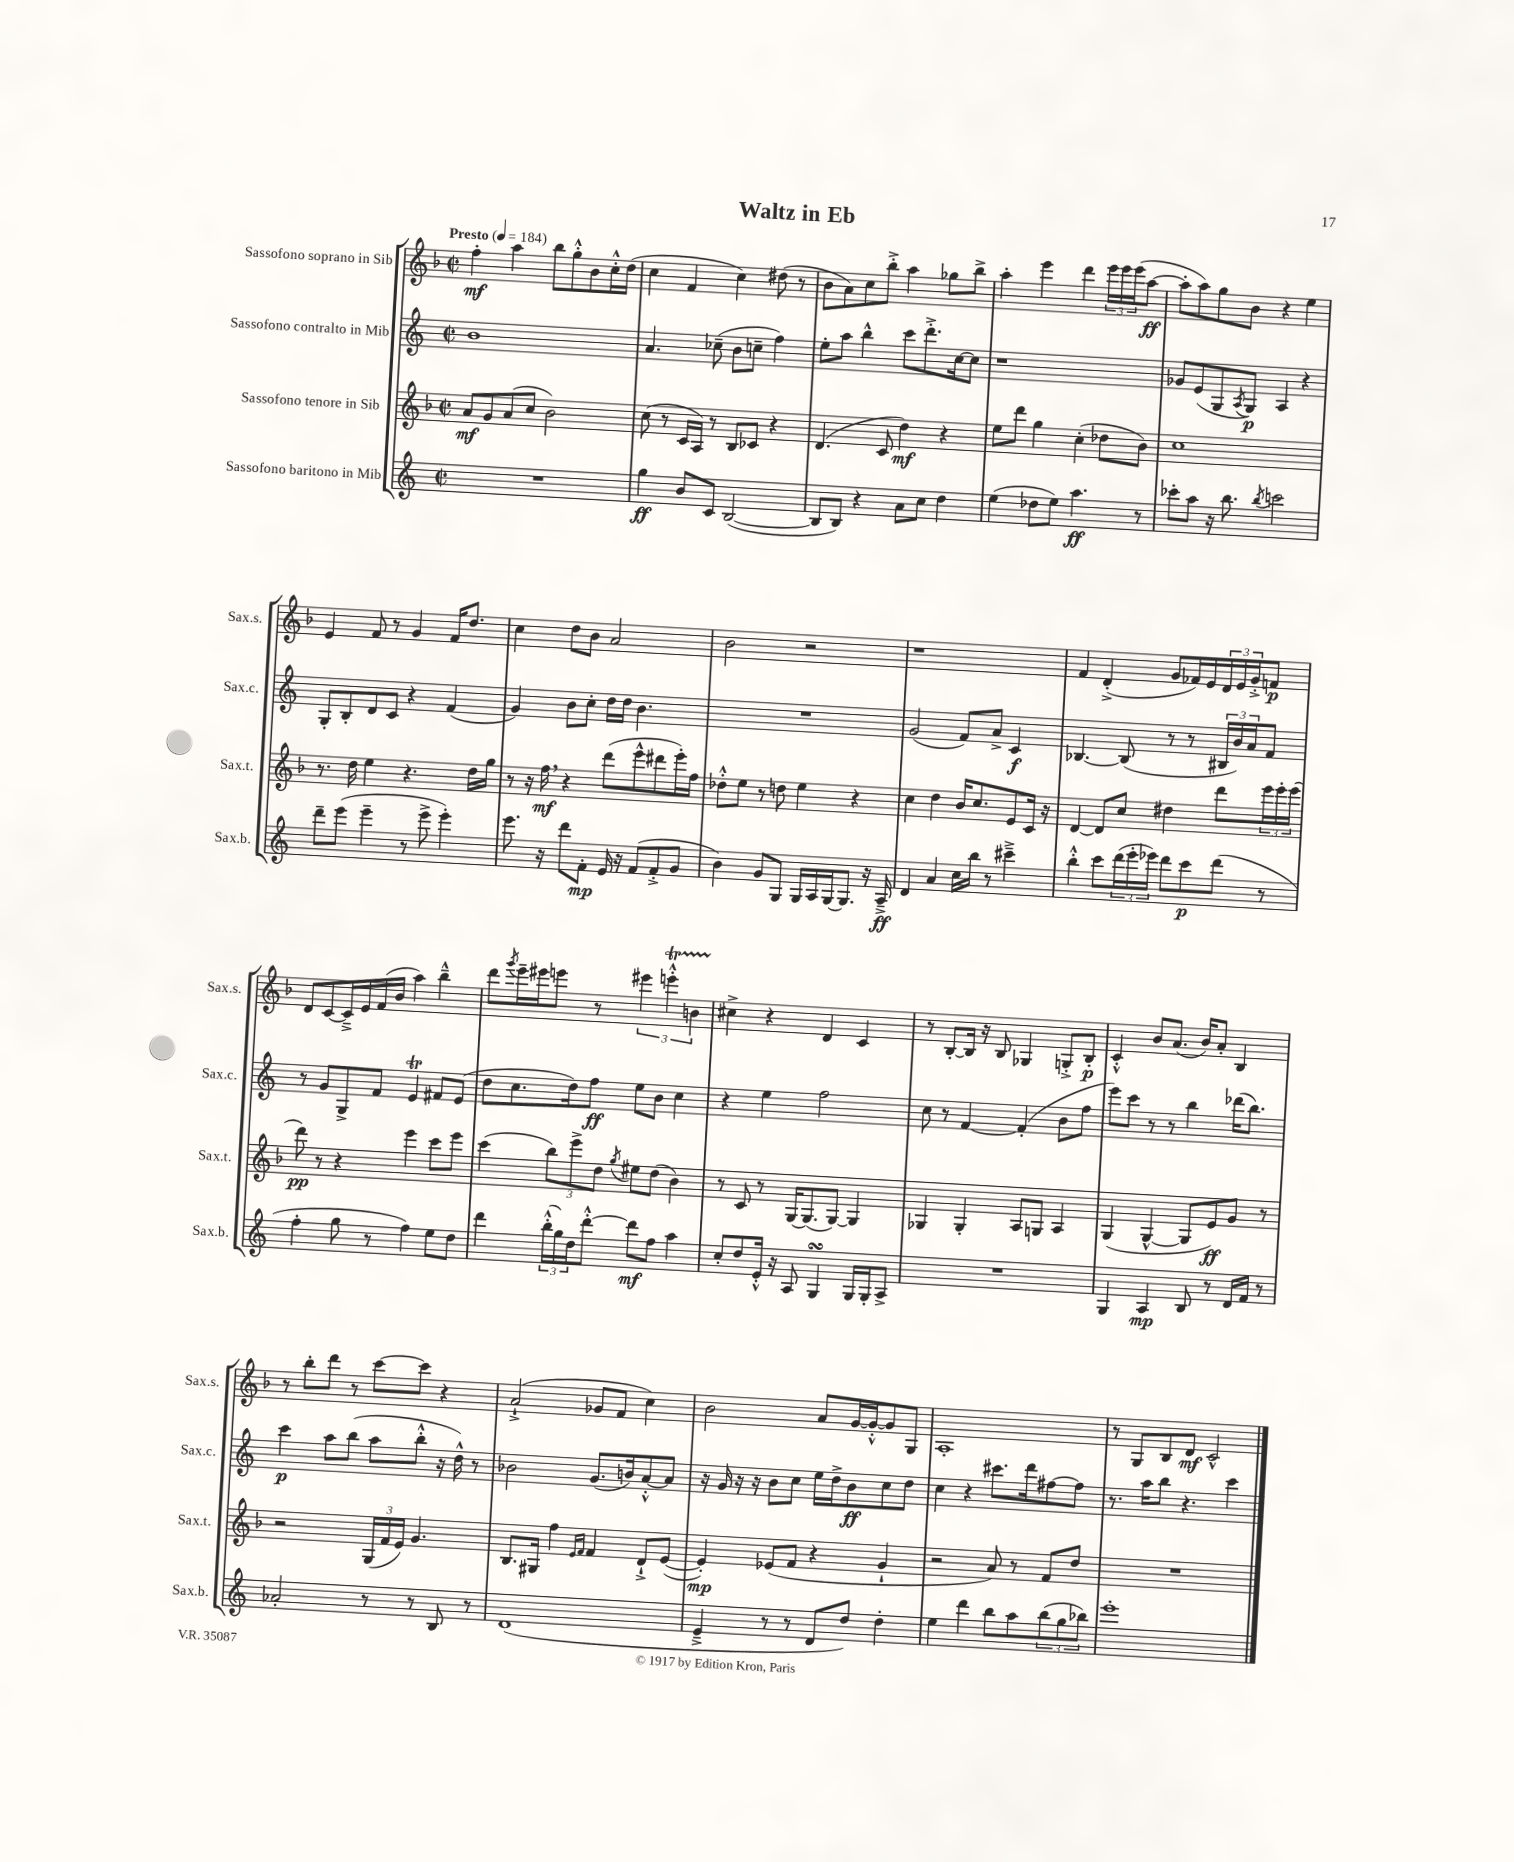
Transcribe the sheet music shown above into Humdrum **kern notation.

**kern	**kern	**kern	**kern
*staff4	*staff3	*staff2	*staff1
*clefG2	*clefG2	*clefG2	*clefG2
*k[]	*k[b-]	*k[]	*k[b-]
*M2/2	*M2/2	*M2/2	*M2/2
*met(c|)	*met(c|)	*met(c|)	*met(c|)
*MM184	*MM184	*MM184	*MM184
1r	8a	1b	4ff'
.	8g	.	.
.	(8a	.	4aa
.	8cc	.	.
.	2b-)	.	8bb-
.	.	.	8gg'^^
.	.	.	8b-
.	.	.	16cc'^^
.	.	.	(16dd
=	=	=	=
4gg	(8cc	4.a	4cc
.	8r	.	.
8b	16c	.	4f
.	16A)	.	.
8c	8r	(8cc-~	.
([2B	8B-	8b	4cc)
.	8c-	8cc~	.
.	4r	4ff)	(8dd#
.	.	.	8r
=	=	=	=
8B]	(4.d	8ee'	8b-
8B)	.	8aa	8a)
4r	.	4bb^^	8cc
.	8c	.	8bb-'^
8a	4dd)	8ccc	4aa
8cc	.	8.ddd'^	.
4dd	4r	.	8gg-
.	.	[16cc	.
.	.	8cc]	8bb-^
=	=	=	=
(4ee	8ee	1r	4aa'
.	8ddd	.	.
8dd-	4gg	.	4eee
8ee)	.	.	.
4.aa	(4cc'	.	4ddd
.	8dd-	.	24eee
.	.	.	24eee
.	.	.	(24eee
8r	8b-)	.	[8aa
=	=	=	=
8ccc-'	1cc	8g-	8aa']
8aa	.	(8e	8aa)
16r	.	8G	8gg
8.bb	.	.	.
.	.	8qA	.
.	.	8G)	8b-
8qbb	.	.	.
2ccc	.	4A	4r
.	.	4r	4ee
=	=	=	=
8ddd~	8.r	8G'	4e
(8eee	.	8B'	.
.	16dd	.	.
4eee~	4ee	8d	8f
.	.	8c	8r
8r	4.r	4r	4g
8eee^	.	.	.
4eee')	.	(4f	16f
.	.	.	8.dd
.	16dd	.	.
.	16gg	.	.
=	=	=	=
8.eee	8r	4g)	4cc
.	16r	.	.
16r	16ff	.	.
8ddd	4r	8b	8dd
8f'	.	8cc'	8b-
16e	(8ddd	16dd	2a
16r	.	16dd	.
(8f	8eee^^	4.b	.
8f'^	8ddd#	.	.
8g	16eee')	.	.
.	16ff	.	.
=	=	=	=
4b)	8dd-'^^	1r	2b-
.	8ee	.	.
8g	8r	.	.
8G	8dd	.	.
16G	4ee	.	2r
16A	.	.	.
[16G	.	.	.
8.G]	.	.	.
.	4r	.	.
16r	.	.	.
16A~^	.	.	.
=	=	=	=
4d	4cc	(2g	1r
4a	4dd	.	.
16cc	16b-	8f)	.
16bb	8.cc	.	.
8r	.	8a^	.
4ccc#~^	8e	4c	.
.	16c	.	.
.	16r	.	.
=	=	=	=
4bb'^^	[4d	[4.B-	4f
8ccc	8d]	.	(4d'^
(24ddd	8cc	(8B-]	.
24eee'	.	.	.
24eee-)	.	.	.
8ddd	4dd#	8r	8g
8ccc	.	8r	16f-)
.	.	.	16e
(8ddd	8ddd	24B#	24d
.	.	24b)	24e
.	.	24a	24g'^
8r	24eee	8f	8f
.	24eee'	.	.
.	(24eee	.	.
=	=	=	=
4ff'	8ddd)	8r	8d
.	8r	8g	[8c
8gg	4r	8G^	16c~^]
.	.	.	16e
8r	.	8f	(16f
.	.	.	16b-
4ff)	4eee	4e	4aa)
8ee	8ccc	8f#	4bb-~^^
8dd	8eee	(8e	.
=	=	=	=
4ddd	(4ccc	8dd	8ddd
.	.	.	8qggg
.	.	8.cc	16eee~
.	.	.	16eee#
(24bb'^^	12bb-)	.	8eee
24gg)	.	.	.
.	.	16dd)	.
24dd	12eee^	.	.
[8ddd'^^	.	8ff	8r
.	12dd	.	.
.	8qgg	.	.
8ddd]	8ee#	8ee	6eee#
8ff	(8dd	8b	.
.	.	.	6eee'^^
4aa	4b-)	4cc	.
.	.	.	6b
=	=	=	=
8cc'	8r	4r	4cc#^
8dd	8c	.	.
16e'^^	8r	4ee	4r
16r	.	.	.
8A	[16G	.	.
.	(8.G]	.	.
4G	.	2ff	4d
.	[8G)	.	.
16G	4G]	.	4c
16G'	.	.	.
8A^	.	.	.
=	=	=	=
1r	4G-	8cc	8r
.	.	8r	[8B-'
.	4G-'	[4f	16B-]
.	.	.	16r
.	.	.	8B-
.	8A	(4f']	4G-
.	8G	.	.
.	4A	8b	8G'^
.	.	8ff	8B-'
=	=	=	=
4G	(4G	8eee)	4c'^^
.	.	8ccc	.
4A	[4G^^	8r	8b-
.	.	8r	(8.a
8B	8G]	4bb	.
.	.	.	16b-)
8r	8e)	.	8a'
16d	8g	(16ddd-	4B-
16f	.	8.bb)	.
8r	8r	.	.
=	=	=	=
2a-'	2r	4ccc	8r
.	.	.	8bb-'
.	.	8aa	8ddd
.	.	(8bb	8r
8r	(24G	8aa	[8ccc
.	24f	.	.
.	24e)	.	.
8r	4.g	8bb'^^	8ccc]
8B	.	16r	4r
.	.	16dd^^)	.
8r	.	8r	.
=	=	=	=
(1d	8.B-	2b-	(2a`^
.	16G#	.	.
.	4ff	.	.
.	16qqe	.	.
.	16qqf	.	.
.	4f	(8.g	8g-
.	.	.	8f
.	.	16b)	.
.	8d`^	[8a'^^	4cc)
.	([8e	8a]	.
=	=	=	=
4e~^	4e'])	16r	2b-
.	.	16g	.
.	.	16r	.
.	.	16r	.
8r	(8e-	8b	.
8r	8f	8cc	.
8d	4r	16ee	8a
.	.	16dd^	.
8dd)	.	8b	[16g
.	.	.	16g'^^_
4dd'	4g`	8cc	8g]
.	.	8dd	8G
=	=	=	=
4ee	2r	4cc	1A'
4ddd	.	4r	.
8bb	8a)	8.ccc#	.
8aa	8r	.	.
.	.	16ddd	.
(12bb	8f	[8ff#	.
12gg	.	.	.
.	8dd	8ff#]	.
12bb-)	.	.	.
=	=	=	=
1eee'	1r	8.r	8r
.	.	.	8G
.	.	16aa	.
.	.	8bb	8B-
.	.	4.r	8d
.	.	.	2c^^
.	.	4ccc	.
==	==	==	==
*-	*-	*-	*-
